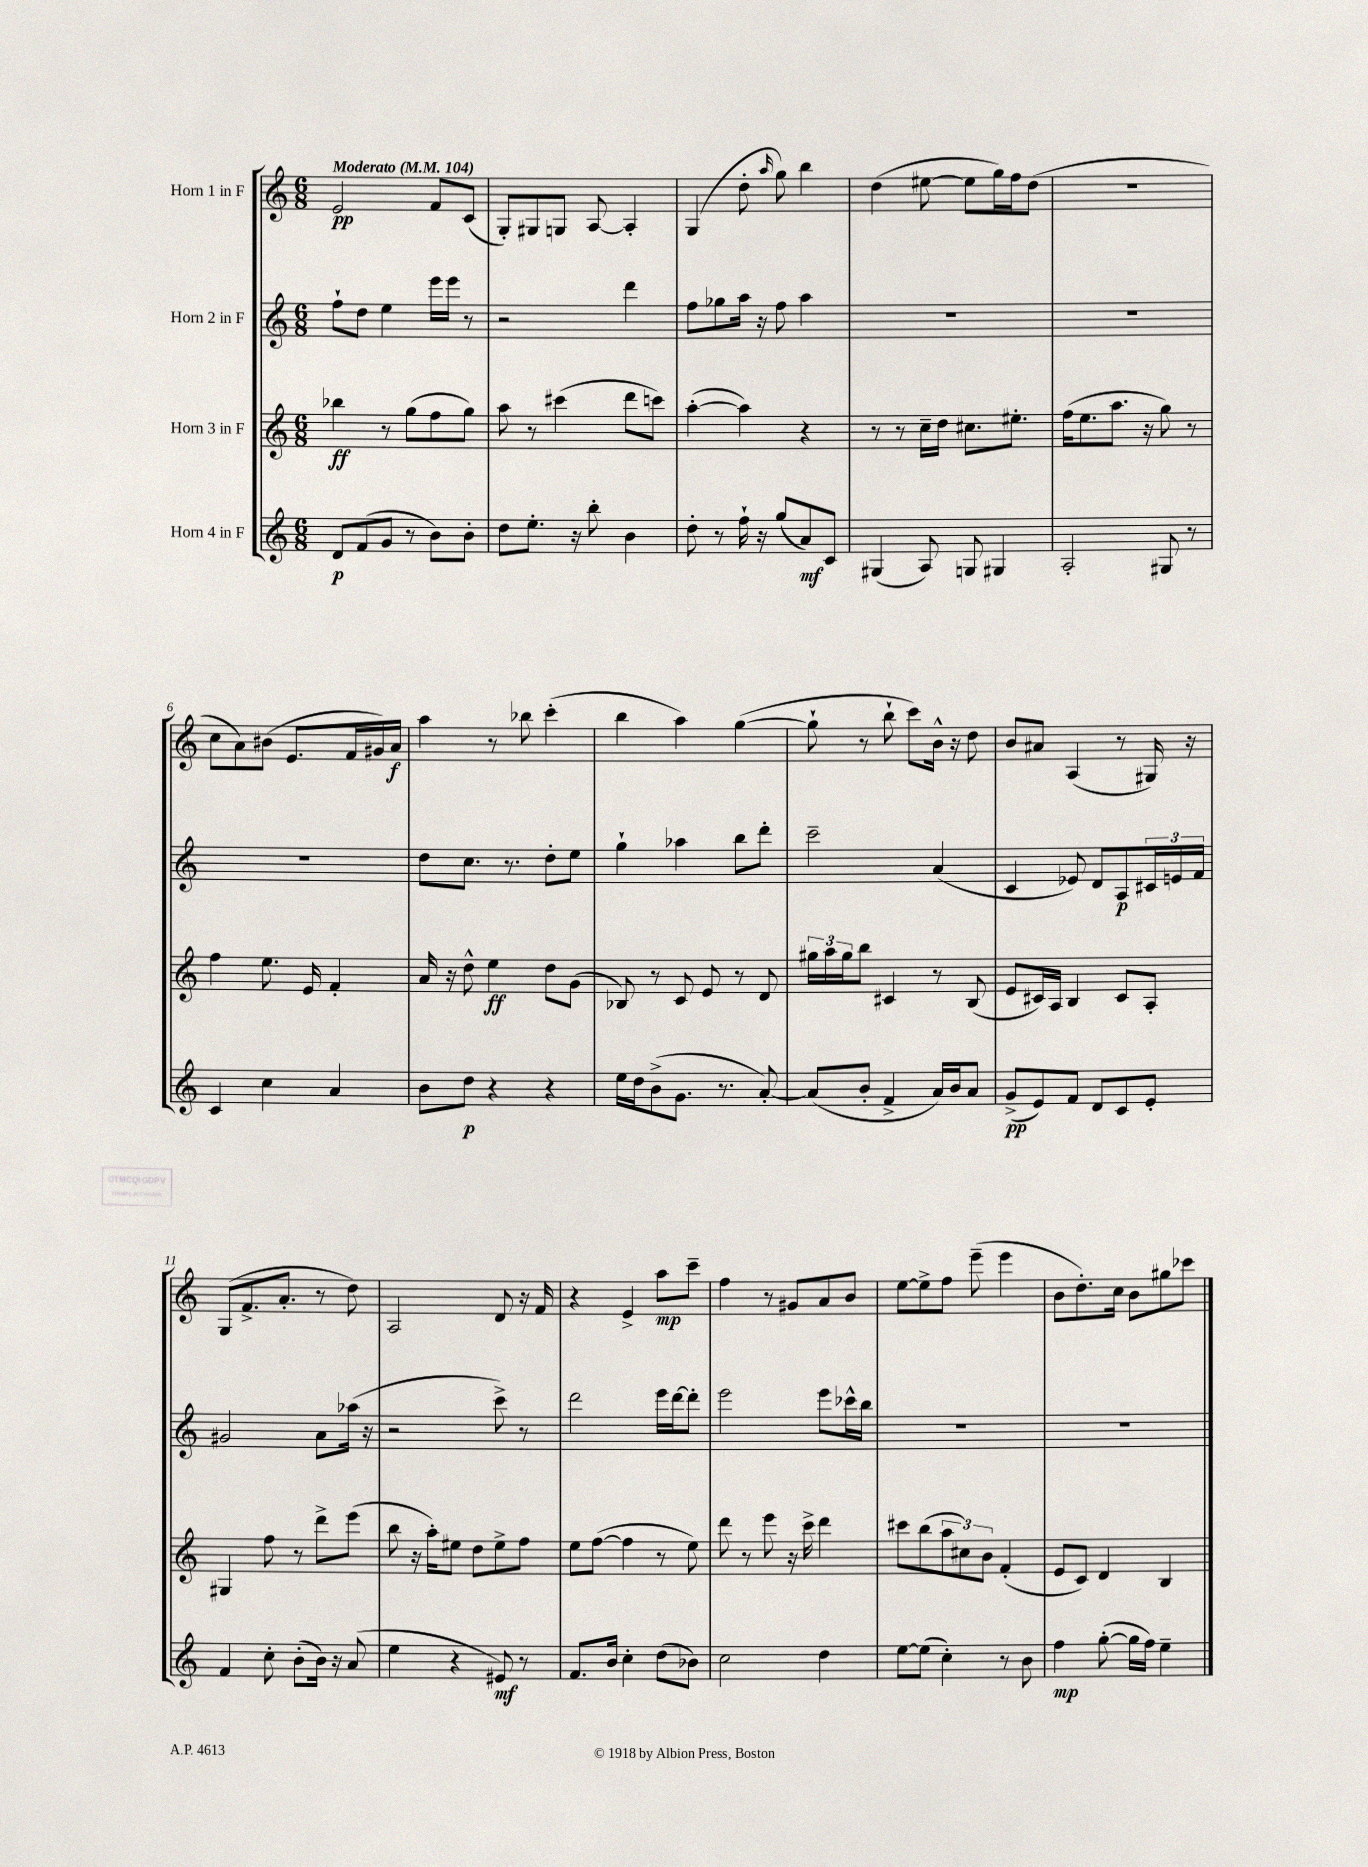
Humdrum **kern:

**kern	**kern	**kern	**kern
*staff4	*staff3	*staff2	*staff1
*clefG2	*clefG2	*clefG2	*clefG2
*k[]	*k[]	*k[]	*k[]
*M6/8	*M6/8	*M6/8	*M6/8
*MM104	*MM104	*MM104	*MM104
8d	4bb-	8ff`	2e
(8f	.	8dd	.
8g	8r	4ee	.
8r	(8gg	.	.
8b)	8ff	16eee	8f
.	.	16eee	.
8b'	8gg)	8r	(8c
=	=	=	=
8dd	8aa	2r	8G')
8.ee'	8r	.	8G#
.	(4ccc#	.	8G
16r	.	.	.
8bb'	.	.	[8A
4b	8ddd	4ddd	4A']
.	8ccc)	.	.
=	=	=	=
8dd'	([4aa'	8ff	(4G
8r	.	8gg-	.
16ff`	4aa])	16aa	8dd'
16r	.	16r	.
.	.	.	16qqaa
(8gg	.	8ff	8gg)
8a)	4r	4aa	4bb
8c	.	.	.
=	=	=	=
(4G#	8r	2.r	(4dd
.	8r	.	.
8A)	16cc~	.	[8ee#
.	16dd	.	.
8G	8.cc#	.	8ee#]
4G#	.	.	16gg)
.	8.ee#'	.	16ff
.	.	.	(8dd
=	=	=	=
2A'	(16ff	2.r	2.r
.	8.ee	.	.
.	8.aa	.	.
.	16r	.	.
8G#	8gg)	.	.
8r	8r	.	.
=	=	=	=
4c	4ff	2.r	8cc
.	.	.	8a)
4cc	8.ee	.	(8b#
.	.	.	8.e
.	16e	.	.
4a	4f'	.	.
.	.	.	16f
.	.	.	16g#)
.	.	.	16a
=	=	=	=
8b	16a	8dd	4aa
.	16r	.	.
8dd	8dd^^	8.cc	.
4r	4ee	.	8r
.	.	8.r	.
.	.	.	8bb-
4r	8dd	8dd'	(4ccc'
.	(8g	8ee	.
=	=	=	=
16ee	8B-)	4gg`	4bb
16dd	.	.	.
(8b^	8r	.	.
8.g	8c	4aa-	4aa)
.	8e	.	.
8.r	.	.	.
.	8r	8bb	([4gg
[8a')	8d	8ddd'	.
=	=	=	=
(8a]	24gg#	2ccc~	8gg`]
.	24aa	.	.
.	24gg#	.	.
8b'	8bb	.	8r
4f^	4c#	.	8bb`
.	.	.	8ccc)
16a)	8r	(4a	16b^^
16b	.	.	16r
8a	(8B	.	8dd
=	=	=	=
(8g^	8e	4c	8b
8e)	16c#)	.	8a#
.	16A	.	.
8f	4B	8e-)	(4A
8d	.	8d	.
8c	8c#	8A	8r
8e'	8A'	24c#	16G#)
.	.	24e	.
.	.	.	16r
.	.	24f	.
=	=	=	=
4f	4G#	2g#	(8G
.	.	.	8.f^
8cc'	8ff	.	.
.	.	.	8.a'
(8b'	8r	.	.
16b)	8ddd^	8a	8r
16r	.	.	.
(8a	(8eee	(16aa-	8dd)
.	.	16r	.
=	=	=	=
4ee	8bb	2r	2A
.	16r	.	.
.	16aa')	.	.
4r	8ee#	.	.
.	8dd	.	.
8e#)	8ee#^	8ccc^)	8d
8r	8ff	8r	16r
.	.	.	16f
=	=	=	=
8.f	8ee	2ddd	4r
.	([8ff	.	.
16b	.	.	.
4cc'	4ff]	.	4e^
(8dd	8r	16eee	8aa
.	.	[16ddd	.
8b-)	8ee)	8ddd']	8ccc~
=	=	=	=
2cc	8ddd	2eee	4ff
.	8r	.	.
.	8eee	.	8r
.	16r	.	8g#
.	16ccc^	.	.
4dd	4ddd	8eee	8a
.	.	16ccc-^^	8b
.	.	16bb	.
=	=	=	=
[8ee	8ccc#	2.r	[8ee
(8ee]	(8bb	.	8ee^]
4cc')	12aa	.	8ff
.	12cc#)	.	.
.	.	.	(8eee~
.	12b	.	.
8r	(4f'	.	4eee
8b	.	.	.
=	=	=	=
4ff	8e	2.r	8b
.	8c)	.	8.dd')
([8gg'	4d	.	.
.	.	.	16cc
16gg]	.	.	8b
16ff)	.	.	.
4ee~	4B	.	8gg#
.	.	.	8ccc-
==	==	==	==
*-	*-	*-	*-
